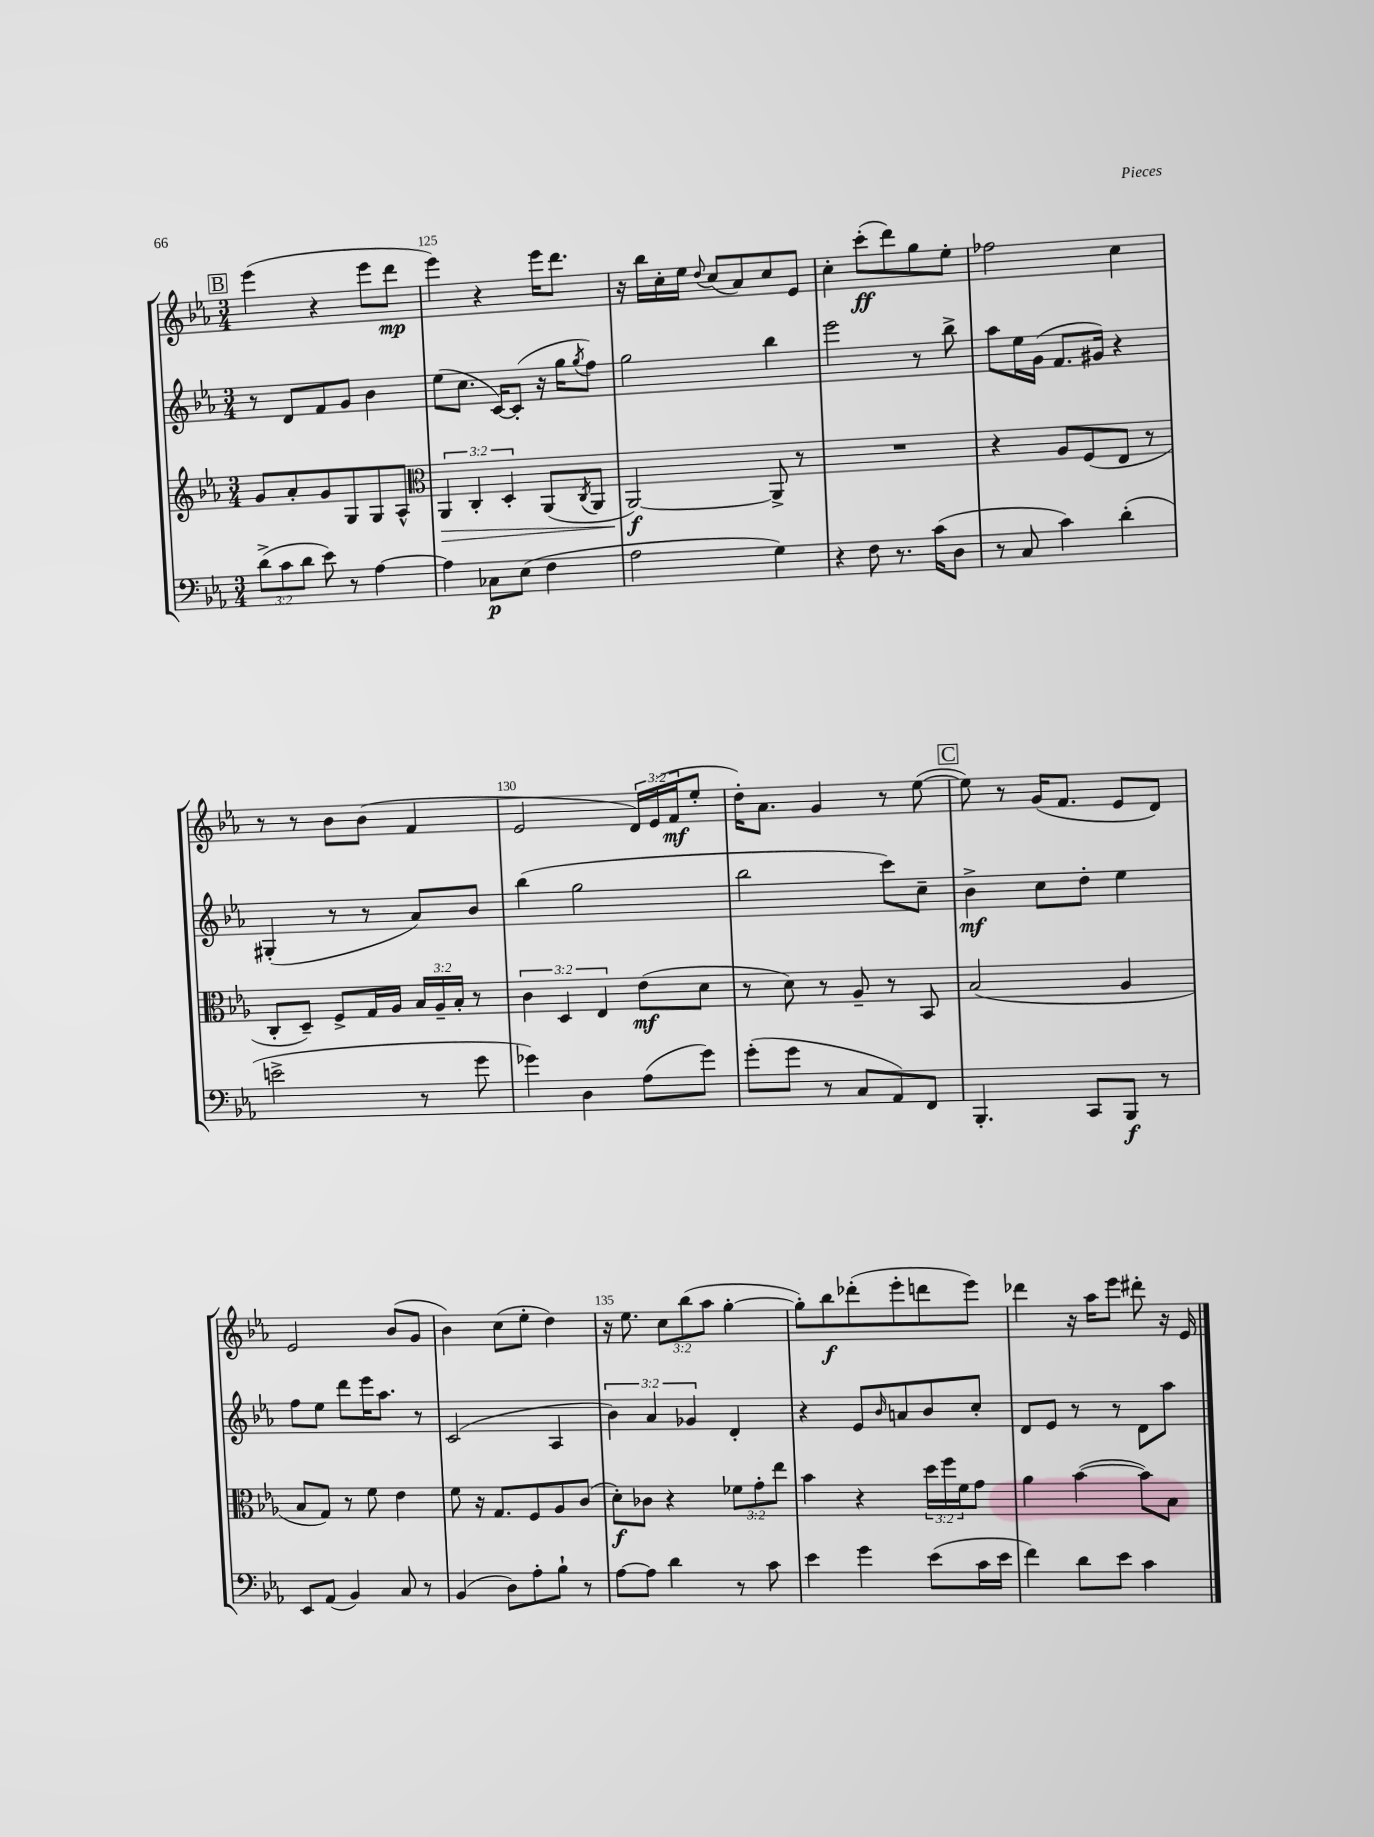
<<
\new StaffGroup <<
\new Staff = "s0" {
    \clef treble \key ees \major \numericTimeSignature \time 3/4 \override Staff.TupletNumber.text = #tuplet-number::calc-fraction-text
    \mark \markup { \box "B" } ees'''4( r4 ees'''8 d'''8\mp |
    ees'''4) r4 ees'''16 d'''8. |
    r16 bes''16 c''16-. ees''16 \appoggiatura { d''8 } c''8( aes'8) c''8 ees'8 |
    c''4-. c'''8-.\ff( d'''8) g''8 ees''8-. |
    fes''2 c''4 |
    r8 r8 bes'8 bes'8( f'4 |
    ees'2 \tuplet 3/2 { d'16) ees'16( f'16\mf } ees''8-. |
    d''16-.) aes'8. g'4 r8 ees''8~( |
    \mark \markup { \box "C" } ees''8) r8 g'16( f'8. ees'8 d'8) |
    ees'2 bes'8( g'8 |
    bes'4) c''8( ees''8-. d''4) |
    r16 ees''8. \tuplet 3/2 { c''8 bes''8( aes''8 } g''4~-. |
    g''8-.) bes''8\f des'''8-.( ees'''8-. d'''8 ees'''8) |
    des'''4 r16 aes''16 ees'''8 dis'''8-. r16 ees'16 \bar "|." |
}
\new Staff = "s1" {
    \clef treble \key ees \major \numericTimeSignature \time 3/4 \override Staff.TupletNumber.text = #tuplet-number::calc-fraction-text
    \mark \markup { \box "B" } r8 d'8 f'8 g'8 bes'4 |
    ees''8( c''8. c'16~) c'8-.( r16 g''16 \acciaccatura { g''8 } f''8) |
    g''2 bes''4 |
    ees'''2 r8 bes''8-> |
    aes''8 ees''16 g'16( f'8. gis'16) r4 |
    gis4-.( r8 r8 aes'8) bes'8 |
    bes''4( g''2 |
    bes''2 c'''8) c''8-- |
    \mark \markup { \box "C" } bes'4->\mf c''8 d''8-. ees''4 |
    f''8 ees''8 d'''8 ees'''16 aes''8. r8 |
    c'2( aes4 |
    \tuplet 3/2 { bes'4) aes'4 ges'4 } d'4-. |
    r4 ees'8 \grace { bes'16 } a'8 bes'8 c''8-. |
    d'8 ees'8 r8 r8 d'8 aes''8 \bar "|." |
}
\new Staff = "s2" {
    \clef treble \key ees \major \numericTimeSignature \time 3/4 \override Staff.TupletNumber.text = #tuplet-number::calc-fraction-text
    \mark \markup { \box "B" } g'8 aes'8-. g'8 g8 g8 aes8-^ |
    \clef alto \tuplet 3/2 { aes,4\> c4-. d4-. } aes,8( \acciaccatura { c8 } aes,8 |
    aes,2~\f\!) aes,8-> r8 |
    R2. |
    r4 aes8 f8( ees8 r8 |
    c8-. d8--) f8-> g16 aes16 \tuplet 3/2 { bes16 aes16-- bes16-. } r8 |
    \tuplet 3/2 { c'4 d4 ees4 } ees'8\mf( d'8 |
    r8 d'8) r8 aes8-- r8 bes,8 |
    \mark \markup { \box "C" } bes2( aes4 |
    bes8 g8) r8 f'8 ees'4 |
    f'8 r16 g8. f8 aes8 c'8( |
    d'8-.\f) ces'8 r4 \tuplet 3/2 { fes'8 g'8-. ees''8 } |
    bes'4 r4 \tuplet 3/2 { d''16 f''16 f'16 } g'8 |
    aes'4 bes'4~( bes'8) bes8 \bar "|." |
}
\new Staff = "s3" {
    \clef bass \key ees \major \numericTimeSignature \time 3/4 \override Staff.TupletNumber.text = #tuplet-number::calc-fraction-text
    \mark \markup { \box "B" } \tuplet 3/2 { d'8->( c'8 d'8 } ees'8) r8 aes4~ |
    aes4 ces8\p ees8( f4 |
    aes2 g4) |
    r4 f8 r8. c'16( d8 |
    r8 c8 c'4) d'4-.( |
    e'2-> r8 g'8 |
    ges'4) d4 aes8( ges'8) |
    g'8-.( g'8 r8 c8 aes,8) f,8 |
    \mark \markup { \box "C" } bes,,4.-. c,8 bes,,8\f r8 |
    ees,8 aes,8( bes,4) c8 r8 |
    bes,4( d8) aes8-. bes8-! r8 |
    aes8~ aes8 d'4 r8 c'8 |
    ees'4 g'4 ees'8( c'16 ees'16 |
    f'4) d'8 ees'8 c'4 \bar "|." |
}
>>
>>
\layout { \context { \Score currentBarNumber = #124 \override BarNumber.break-visibility = ##(#f #t #t) barNumberVisibility = #(every-nth-bar-number-visible 5) } }
